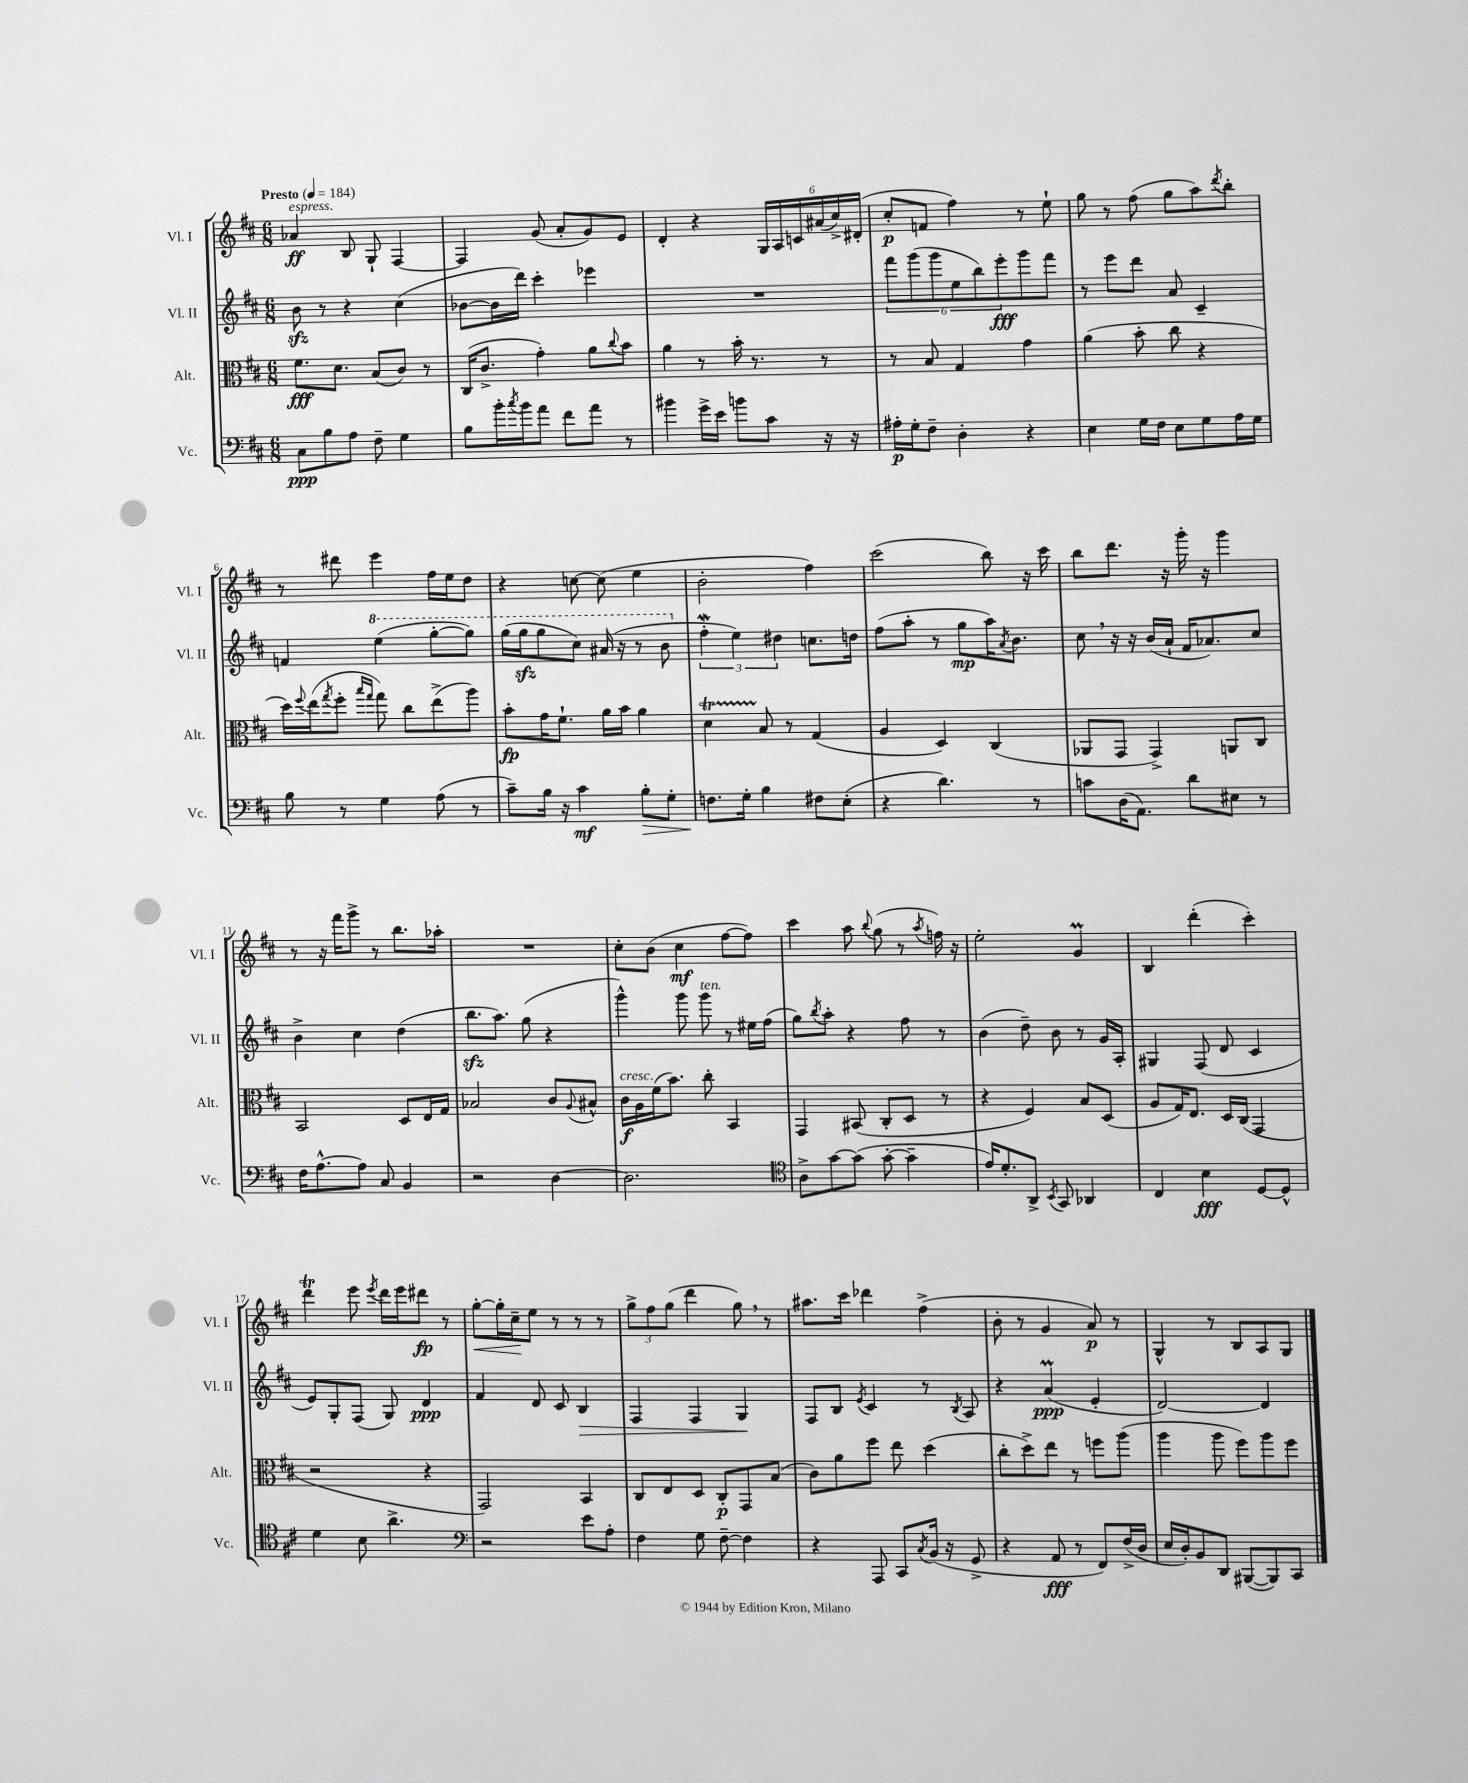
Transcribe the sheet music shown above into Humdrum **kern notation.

**kern	**dynam	**kern	**dynam	**kern	**dynam	**kern	**dynam
*part4	*part4	*part3	*part3	*part2	*part2	*part1	*part1
*staff4	*staff4	*staff3	*staff3	*staff2	*staff2	*staff1	*staff1
*I"Vc.	*	*I"Alt.	*	*I"Vl. II	*	*I"Vl. I	*
*I'Vc.	*	*I'Alt.	*	*I'Vl. II	*	*I'Vl. I	*
*clefF4	*	*clefC3	*	*clefG2	*	*clefG2	*
*k[f#c#]	*	*k[f#c#]	*	*k[f#c#]	*	*k[f#c#]	*
*M6/8	*	*M6/8	*	*M6/8	*	*M6/8	*
*MM184	*	*MM184	*	*MM184	*	*MM184	*
=1	=1	=1	=1	=1	=1	=1	=1
!	!	!	!	!	!	!LO:TX:a:B:t=Presto	!
!	!	!	!	!	!	!LO:TX:a:i:t=espress.	!
8C#\L	ppp	8.f#\L	fff	8bzz\	.	4a-X/	ff
8B\	.	.	.	8r	.	.	.
.	.	8.d\J	.	.	.	.	.
8A\J	.	.	.	4r	.	8B/	.
8F#~\	.	(8B/L	.	.	.	8G`/	.
4G\	.	8c#/J)	.	(4cc#\	.	[4F#/	.
.	.	8r	.	.	.	.	.
=2	=2	=2	=2	=2	=2	=2	=2
8B\L	.	(16C#/KL	.	[8b-X\L	.	4F#/]	.
.	.	8.c#^/J	.	.	.	.	.
16b'\L	.	.	.	16b-\L]	.	.	.
8qcc#/	.	.	.	.	.	.	.
16b\J	.	.	.	16ddd\JJ)	.	.	.
8a\J	.	4g'\)	.	4ccc#'\	.	(8g/	.
8f#\L	.	.	.	.	.	8a'/L	.
8a\J	.	8a\L	.	4eee-X\	.	8g/)	.
.	.	8qqcc#/	.	.	.	.	.
8r	.	8b\J	.	.	.	8e/J	.
=3	=3	=3	=3	=3	=3	=3	=3
4b#X\	.	4a\	.	2.r	.	4d'/	.
16g^\LL	.	8r	.	.	.	4r	.
16e\JJ	.	.	.	.	.	.	.
8bn\L	.	16b'\	.	.	.	.	.
.	.	8.r	.	.	.	.	.
8c#\J	.	.	.	.	.	24G/LL	.
.	.	.	.	.	.	24A/	.
.	.	.	.	.	.	24cn/	.
16r	.	8r	.	.	.	(24a#X/	.
.	.	.	.	.	.	24cc#^/)	.
16r	.	.	.	.	.	.	.
.	.	.	.	.	.	(24d#X'/JJ	.
=4	=4	=4	=4	=4	=4	=4	=4
16A#X'\LL	p	8r	.	12fff#\L	.	8cc#'/L	p
16G'\J	.	.	.	.	.	.	.
.	.	.	.	(12ggg\	.	.	.
8F#~\J	.	8B/	.	.	.	8fn/J	.
.	.	.	.	12ggg\	.	.	.
4D'\	.	4G/	.	12ee\	.	4ff#\)	.
.	.	.	.	12bb\)	.	.	.
.	.	.	.	12eee'\	fff	.	.
4r	.	4g\	.	8ggg\	.	8r	.
.	.	.	.	8fff#\J	.	8ee`\	.
=5	=5	=5	=5	=5	=5	=5	=5
4E\	.	(4a\	.	8r	.	8gg\	.
.	.	.	.	8eee\L	.	8r	.
16G\LL	.	8b'\	.	8ddd\J	.	(8ff#\	.
16F#\JJ	.	.	.	.	.	.	.
8E\L	.	8cc#\	.	8a/	.	8gg\L	.
8G\	.	4r	.	4c#~/	.	8aa\)	.
.	.	.	.	.	.	8qddd/	.
16A\L	.	.	.	.	.	8bb'\J	.
16G\JJ	.	.	.	.	.	.	.
!!LO:LB:g=z
=6	=6	=6	=6	=6	=6	=6	=6
8B\	.	16dd\LL)	.	4fn/	.	8r	.
.	.	8qqff#/	.	.	.	.	.
.	.	(16ee\J	.	.	.	.	.
.	.	8qgg/	.	.	.	.	.
8r	.	8ff#'\J	.	.	.	8ddd#X\	.
.	.	16qqbb/LL	.	.	.	.	.
.	.	16qqgg/JJ	.	.	.	.	.
*	*	*	*	*8va	*	*	*
4G\	.	8gg\)	.	(4eee\	.	4eee\	.
.	.	8cc#\L	.	.	.	.	.
(8A\	.	(8ee^\	.	[8ggg'\L	.	16ff#\LL	.
.	.	.	.	.	.	16ee\J	.
8r	.	8aa\J)	.	8ggg\J])	.	8dd\J	.
=7	=7	=7	=7	=7	=7	=7	=7
8c#~\L)	.	8b'\L	fp	(16ggg\LL	.	4r	.
.	.	.	.	16gggzz\J	.	.	.
16B\Jk	.	16g\K	.	8ggg\	.	.	.
16r	.	8.f#`\J	.	.	.	.	.
4c#\	mf	.	.	8ccc#\J)	.	[8ccn\	.
.	.	16a\LL	.	(16aa#X/	.	(8cc\]	.
.	.	16b\JJ	.	16r	.	.	.
!	!LO:HP:b	!	!	!	!	!	!
8B'\L	>	4a\	.	8r	.	4ee\	.
8G'\J	.	.	.	8bb\	.	.	.
=8	=8	=8	=8	=8	=8	=8	=8
*	*	*	*	*X8va	*	*	*
8.Fn\L	.	4dT\	.	6ff#W'\	.	2b'\	.
.	.	.	.	6ee\)	.	.	.
16G'\Jk	]	.	.	.	.	.	.
4B\	.	8B/	.	.	.	.	.
.	.	.	.	6dd#X\	.	.	.
.	.	8r	.	.	.	.	.
8F#X\L	.	(4G/	.	8.ccn\L	.	4ff#\)	.
(8E'\J	.	.	.	.	.	.	.
.	.	.	.	16ddn\Jk	.	.	.
=9	=9	=9	=9	=9	=9	=9	=9
4r	.	4A/	.	(8ff#\L	.	(2ccc#\	.
.	.	.	.	8aa'\J	.	.	.
4.d\)	.	4D/)	.	8r	.	.	.
.	.	.	.	8gg\L	mp	.	.
.	.	(4C#/	.	16aa\K)	.	8bb\)	.
.	.	.	.	8qa/	.	.	.
.	.	.	.	8.b\J	.	.	.
8r	.	.	.	.	.	16r	.
.	.	.	.	.	.	16ccc#\	.
=10	=10	=10	=10	=10	=10	=10	=10
8cn\L	.	8AA-X/L	.	8cc#,\	.	8bb\L	.
(16D\K	.	8GG/J	.	16r	.	8.ddd\J	.
8.AA\J)	.	.	.	16r	.	.	.
.	.	4GG^/)	.	(16b/LL	.	.	.
.	.	.	.	16a`/JJ	.	16r	.
8d\L	.	.	.	16f#/KL	.	16ggg'\	.
.	.	.	.	8.a-X/)	.	16r	.
8E#X\J	.	8AAn/L	.	.	.	4ggg\	.
8r	.	8C#/J	.	8cc#/J	.	.	.
!!LO:LB:g=z
=11	=11	=11	=11	=11	=11	=11	=11
16F#\KL	.	2BB/	.	4b^\	.	8r	.
[8.A^^\	.	.	.	.	.	.	.
.	.	.	.	.	.	16r	.
.	.	.	.	.	.	16fff#\KL	.
8A\J]	.	.	.	4cc#\	.	8ggg^\J	.
8C#/	.	.	.	.	.	8r	.
4BB/	.	8D/L	.	(4dd\	.	8.bb\L	.
.	.	16E/L	.	.	.	.	.
.	.	16G/JJ	.	.	.	16aa-X'\Jk	.
=12	=12	=12	=12	=12	=12	=12	=12
2r	.	2B-X/	.	8.bbzz\L	.	2.r	.
.	.	.	.	8.aa\J)	.	.	.
.	.	.	.	(8gg\	.	.	.
[4D\	.	8c#/L	.	4r	.	.	.
.	.	8qqA/	.	.	.	.	.
.	.	8B#X^^/J	.	.	.	.	.
=13	=13	=13	=13	=13	=13	=13	=13
!	!	!LO:TX:a:i:t=cresc.	!	!	!	!	!
2.D\]	.	16c#\LL	f	4ggg^^\)	.	8cc#'\L	.
.	.	16A\	.	.	.	.	.
.	.	(16f#\J	.	.	.	(8b\J	.
.	.	8.b\J)	.	.	.	.	.
.	.	.	.	8ggg\	.	4cc#\	mf
!	!	!	!	!LO:TX:a:i:t=ten.	!	!	!
.	.	8cc#'\	.	8ggg\	.	.	.
.	.	4BB/	.	8r	.	[8ff#\L	.
.	.	.	.	16ee#X\LL	.	8ff#\J])	.
.	.	.	.	(16ff#\JJ	.	.	.
=14	=14	=14	=14	=14	=14	=14	=14
*clefC4	*	*	*	*	*	*	*
8A^\L	.	4GG/	.	8gg\L)	.	4ccc#\	.
.	.	.	.	8qbb/	.	.	.
[8g\	.	.	.	8aa'\J	.	.	.
(8g\J]	.	(8BB#X/	.	4r	.	8aa\	.
.	.	.	.	.	.	8qqbb/	.
[8g'\	.	8C#'/L	.	.	.	(8gg\	.
4g~\]	.	8D/J	.	8ff#\	.	8r	.
.	.	.	.	.	.	8qaa/	.
.	.	8r	.	8r	.	16ffn\)	.
.	.	.	.	.	.	16r	.
=15	=15	=15	=15	=15	=15	=15	=15
16e/KL)	.	4r	.	(4b\	.	2ee'\	.
8.d'/	.	.	.	.	.	.	.
8AA^/J	.	4F#/)	.	8dd~\)	.	.	.
8qBB/	.	.	.	.	.	.	.
8GG/	.	.	.	8b\	.	.	.
4AA-X/	.	8B/L	.	8r	.	4gM/	.
.	.	(8D/J	.	16g/LL	.	.	.
.	.	.	.	16A'/JJ	.	.	.
=16	=16	=16	=16	=16	=16	=16	=16
4C#/	.	8A/L	.	4G#X/	.	4B/	.
.	.	16G/K)	.	.	.	.	.
.	.	8.E/J	.	.	.	.	.
4B\	fff	.	.	(8F#/	.	(4ddd'\	.
.	.	16D/LL	.	8d/	.	.	.
.	.	(16C#/JJ	.	.	.	.	.
[8D/L	.	4GG/	.	4c#/	.	4ccc#'\)	.
8D^^/J]	.	.	.	.	.	.	.
!!LO:LB:g=z
=17	=17	=17	=17	=17	=17	=17	=17
4d\	.	2r	.	8e/L)	.	4dddT\	.
.	.	.	.	8G'/	.	.	.
8B\	.	.	.	(8F#/J	.	8eee\	.
.	.	.	.	.	.	8qeee/	.
4.a^\	.	.	.	8G/)	.	16ddd\LL	.
.	.	.	.	.	.	16eee\J	.
.	.	4r	.	4d/	ppp	8ddd#X\J	fp
.	.	.	.	.	.	8r	.
=18	=18	=18	=18	=18	=18	=18	=18
*clefF4	*	*	*	*	*	*	*
!	!	!	!	!	!	!	!LO:HP:b
2r	.	2GG/)	.	4f#/	.	[8gg'\L	<
.	.	.	.	.	.	16gg'\L]	.
.	.	.	.	.	.	16cc#~\J	.
.	.	.	.	8d/	.	8ee\J	[
.	.	.	.	8c#/	.	8r	.
!	!	!	!	!	!LO:HP:b	!	!
8e\L	.	4BB/	.	4B/	>	8r	.
8A'\J	.	.	.	.	.	8r	.
=19	=19	=19	=19	=19	=19	=19	=19
4F#\	.	8C#/L	.	4F#/	.	12gg^\L	.
.	.	.	.	.	.	12ff#\	.
.	.	8E/	.	.	.	.	.
.	.	.	.	.	.	(12gg\J	.
8G\	.	8D/J	.	4F#/	.	4ddd\	.
[8F#~\	.	8C#'/L	p	.	.	.	.
4F#\]	.	8GG/	.	4G/	.	8gg,\)	.
.	.	(8B/J	.	.	.	8r	.
.	.	.	.	.	]	.	.
=20	=20	=20	=20	=20	=20	=20	=20
4r	.	8c#\L)	.	8F#/L	.	8.aa#X\L	.
.	.	8a\	.	8B/J	.	.	.
.	.	.	.	.	.	16ccc#\Jk	.
.	.	.	.	8qe/	.	.	.
8AAA/	.	8ff#\J	.	4c#/	.	4ddd-X\	.
8CC#/L	.	8ee\	.	.	.	.	.
8qC#/	.	.	.	.	.	.	.
(16BB/Jk	.	(4dd\	.	8r	.	(4ff#^\	.
16r	.	.	.	.	.	.	.
.	.	.	.	8qB/	.	.	.
8GG^/	.	.	.	8A/	.	.	.
=21	=21	=21	=21	=21	=21	=21	=21
4r	.	8cc#'\L	.	4r	.	8b'\	.
.	.	8dd^\)	.	.	.	8r	.
8AA/	fff	8ee\J	.	(4aM/	ppp	4g/	.
8r	.	8r	.	.	.	.	.
8FF#/L)	.	8ffn\L	.	4e'/	.	8a/)	p
(16F#^/L	.	(8aa\J	.	.	.	8r	.
16D/JJ	.	.	.	.	.	.	.
=22	=22	=22	=22	=22	=22	=22	=22
16E/LL	.	4aa\	.	[2d/)	.	4G^^/	.
16D'/J)	.	.	.	.	.	.	.
8BB/	.	.	.	.	.	.	.
8DD/J	.	8aa\	.	.	.	8r	.
([8BBB#X/L	.	8ff#\L)	.	.	.	8B/L	.
8BBB#/])	.	8aa\	.	4d/]	.	8A/	.
8CC#/J	.	8ff#\J	.	.	.	8G/J	.
==	==	==	==	==	==	==	==
*-	*-	*-	*-	*-	*-	*-	*-
